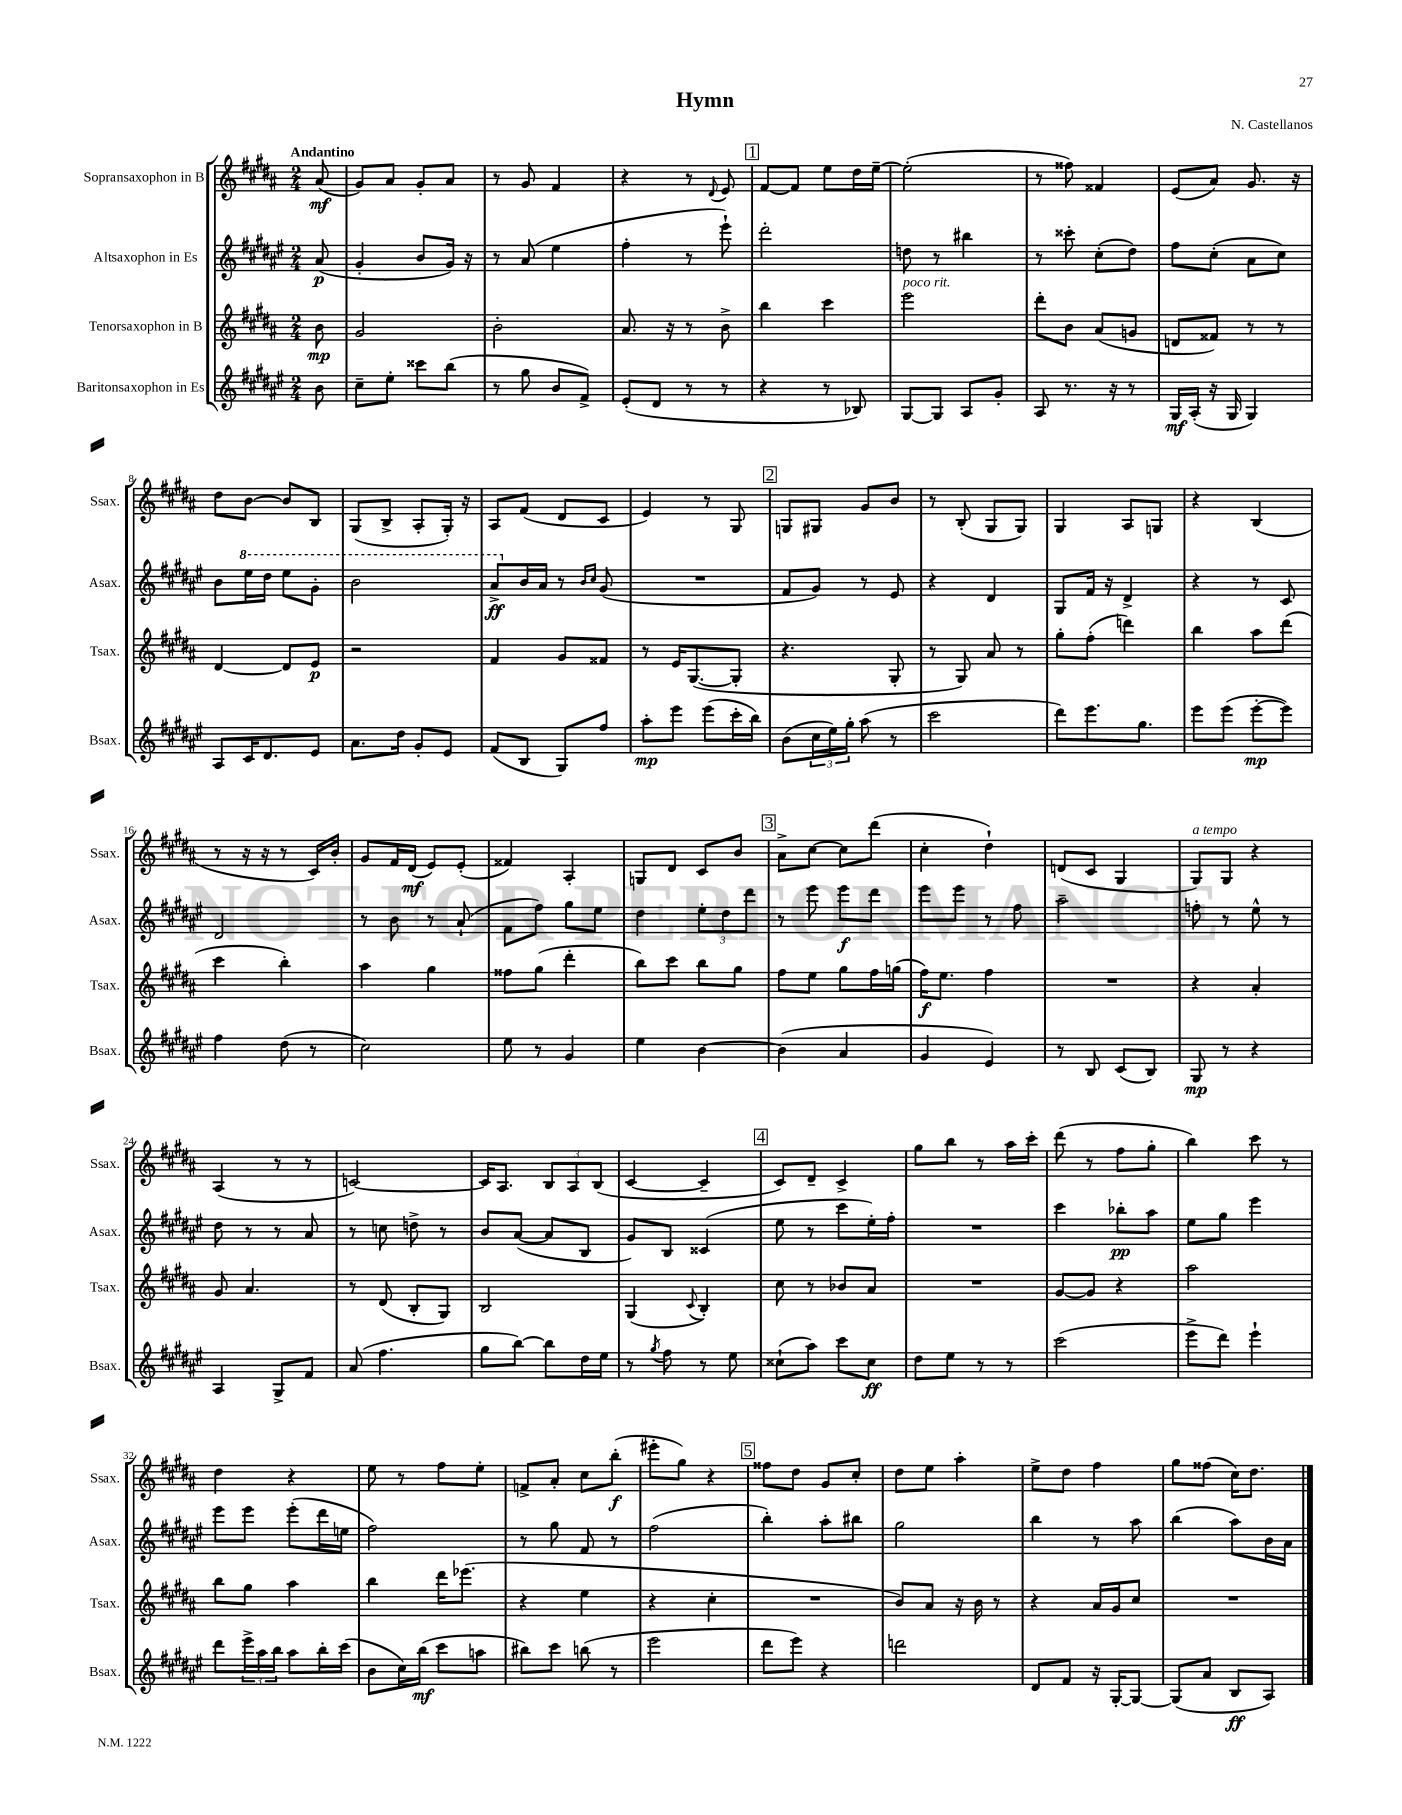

**kern	**dynam	**kern	**dynam	**kern	**dynam	**kern	**dynam
*part4	*part4	*part3	*part3	*part2	*part2	*part1	*part1
*staff4	*staff4	*staff3	*staff3	*staff2	*staff2	*staff1	*staff1
*I"Baritonsaxophon in Es	*	*I"Tenorsaxophon in B	*	*I"Altsaxophon in Es	*	*I"Sopransaxophon in B	*
*I'Bsax.	*	*I'Tsax.	*	*I'Asax.	*	*I'Ssax.	*
*clefG2	*	*clefG2	*	*clefG2	*	*clefG2	*
*k[f#c#g#d#a#e#]	*	*k[f#c#g#d#a#]	*	*k[f#c#g#d#a#e#]	*	*k[f#c#g#d#a#]	*
*M2/4	*	*M2/4	*	*M2/4	*	*M2/4	*
=	=	=	=	=	=	=	=
!	!	!	!	!	!	!LO:TX:a:B:t=Andantino	!
8b\	.	8b\	mp	(8a#/	p	(8a#/	mf
=1	=1	=1	=1	=1	=1	=1	=1
8cc#~\L	.	2g#/	.	4g#'/	.	8g#/L)	.
8ee#'\J	.	.	.	.	.	8a#/J	.
8ccc##X\L	.	.	.	8b/L	.	8g#'/L	.
(8bb\J	.	.	.	16g#/Jk)	.	8a#/J	.
.	.	.	.	16r	.	.	.
=2	=2	=2	=2	=2	=2	=2	=2
8r	.	2b'\	.	8r	.	8r	.
8gg#\	.	.	.	(8a#/	.	8g#/	.
8b/L	.	.	.	4ee#\	.	4f#/	.
8f#^/J)	.	.	.	.	.	.	.
=3	=3	=3	=3	=3	=3	=3	=3
(8e#'/L	.	8.a#/	.	4ff#'\	.	4r	.
8d#/J	.	.	.	.	.	.	.
.	.	16r	.	.	.	.	.
8r	.	8r	.	8r	.	8r	.
.	.	.	.	.	.	8qqd#/	.
8r	.	8b^\	.	8eee#`\)	.	8e/	.
!!LO:REH:place=s1:t=1
=4	=4	=4	=4	=4	=4	=4	=4
4r	.	4bb\	.	2ddd#'\	.	[8f#/L	.
.	.	.	.	.	.	8f#/J]	.
8r	.	4ccc#\	.	.	.	8ee\L	.
8B-X/)	.	.	.	.	.	16dd#\L	.
.	.	.	.	.	.	[16ee~\JJ	.
=5	=5	=5	=5	=5	=5	=5	=5
!	!	!LO:TX:a:i:t=poco rit.	!	!	!	!	!
[8G#/L	.	2eee\	.	8ddn\	.	(2ee'\]	.
8G#/J]	.	.	.	8r	.	.	.
8A#/L	.	.	.	4bb#X\	.	.	.
8g#'/J	.	.	.	.	.	.	.
=6	=6	=6	=6	=6	=6	=6	=6
8A#/	.	8ddd#'\L	.	8r	.	8r	.
8.r	.	8b\J	.	8ccc##X'\	.	8ff##X\)	.
.	.	(8a#/L	.	(8cc#'\L	.	4f##X/	.
16r	.	.	.	.	.	.	.
8r	.	8gn/J	.	8dd#\J)	.	.	.
=7	=7	=7	=7	=7	=7	=7	=7
16G#/LL	mf	8dn/L	.	8ff#\L	.	(8e/L	.
(16A#'/JJ	.	.	.	.	.	.	.
16r	.	8f##X/J)	.	(8cc#'\J	.	8a#/J)	.
16G#/	.	.	.	.	.	.	.
4G#/)	.	8r	.	8a#\L	.	8.g#/	.
.	.	8r	.	8cc#\J)	.	.	.
.	.	.	.	.	.	16r	.
!!LO:LB:g=z
=8	=8	=8	=8	=8	=8	=8	=8
8A#/L	.	[4d#/	.	8b\L	.	8dd#\L	.
*	*	*	*	*8va	*	*	*
16c#/K	.	.	.	16eee#\L	.	[8b\J	.
8.d#/	.	.	.	16ddd#\JJ	.	.	.
.	.	8d#/L]	.	8eee#\L	.	8b/L]	.
8e#/J	.	8e/J	p	8gg#'\J	.	8B/J	.
=9	=9	=9	=9	=9	=9	=9	=9
8.a#\L	.	2r	.	2bb\	.	(8G#/L	.
.	.	.	.	.	.	8B^/J	.
16dd#\Jk	.	.	.	.	.	.	.
8g#'/L	.	.	.	.	.	8A#'/L	.
8e#/J	.	.	.	.	.	16G#'/Jk)	.
.	.	.	.	.	.	16r	.
=10	=10	=10	=10	=10	=10	=10	=10
(8f#/L	.	4f#/	.	8aa#^/L	ff	8A#/L	.
*	*	*	*	*X8va	*	*	*
8B/J	.	.	.	16b/L	.	(8f#/J	.
.	.	.	.	16a#/JJ	.	.	.
8G#/L)	.	8g#/L	.	8r	.	8d#/L	.
.	.	.	.	16qqb/LL	.	.	.
.	.	.	.	16qqcc#/JJ	.	.	.
8ff#/J	.	8f##X/J	.	(8g#/	.	8c#/J	.
=11	=11	=11	=11	=11	=11	=11	=11
8aa#'\L	mp	8r	.	2r	.	4e/)	.
8eee#\J	.	16e/KL	.	.	.	.	.
.	.	([8.G#/	.	.	.	.	.
(8eee#\L	.	.	.	.	.	8r	.
16ccc#'\L	.	8G#'/J]	.	.	.	8G#/	.
16bb\JJ)	.	.	.	.	.	.	.
!!LO:REH:place=s1:t=2
=12	=12	=12	=12	=12	=12	=12	=12
(8b\L	.	4.r	.	8f#/L	.	8Gn/L	.
24cc#\L	.	.	.	8g#/J)	.	8G#X/J	.
24ee#\)	.	.	.	.	.	.	.
24gg#'\JJ	.	.	.	.	.	.	.
(8aa#\	.	.	.	8r	.	8g#/L	.
8r	.	8G#'/	.	8e#/	.	8b/J	.
=13	=13	=13	=13	=13	=13	=13	=13
2ccc#\	.	8r	.	4r	.	8r	.
.	.	8G#/)	.	.	.	(8B'/	.
.	.	8a#/	.	4d#/	.	8G#/L	.
.	.	8r	.	.	.	8G#/J)	.
=14	=14	=14	=14	=14	=14	=14	=14
8ddd#\L)	.	8gg#'\L	.	8G#/L	.	4G#/	.
8.eee#\	.	(8ff#'\J	.	16f#/Jk	.	.	.
.	.	.	.	16r	.	.	.
.	.	4dddn\)	.	4d#^/	.	8A#/L	.
8.gg#\J	.	.	.	.	.	.	.
.	.	.	.	.	.	8Gn/J	.
=15	=15	=15	=15	=15	=15	=15	=15
8eee#\L	.	4bb\	.	4r	.	4r	.
(8eee#\J	.	.	.	.	.	.	.
[8eee#'\L	mp	8aa#\L	.	8r	.	(4B/	.
8eee#\J])	.	(8ddd#\J	.	8c#/	.	.	.
!!LO:LB:g=z
=16	=16	=16	=16	=16	=16	=16	=16
4ff#\	.	4ccc#\	.	2d#/	.	8r	.
.	.	.	.	.	.	16r	.
.	.	.	.	.	.	16r	.
(8dd#\	.	4bb'\)	.	.	.	8r	.
8r	.	.	.	.	.	16c#/LL)	.
.	.	.	.	.	.	16b'/JJ	.
=17	=17	=17	=17	=17	=17	=17	=17
2cc#\)	.	4aa#\	.	8r	.	8g#/L	.
.	.	.	.	8b\	.	16f#/L	.
.	.	.	.	.	.	(16d#/JJ	mf
.	.	4gg#\	.	8r	.	8e/L)	.
.	.	.	.	(8a#`/	.	(8e'/J	.
=18	=18	=18	=18	=18	=18	=18	=18
8ee#\	.	8ff##X\L	.	8f#\L	.	4f##X/)	.
8r	.	(8gg#\J	.	8ff#\J)	.	.	.
4g#/	.	4ddd#'\	.	8gg#\L	.	4A#'/	.
.	.	.	.	8ee#\J	.	.	.
=19	=19	=19	=19	=19	=19	=19	=19
4ee#\	.	8bb\L)	.	4dd#\	.	8Gn/L	.
.	.	8ccc#\J	.	.	.	8d#/J	.
[4b\	.	8bb\L	.	12ee#'\L	.	8c#/L	.
.	.	.	.	12dd#\	.	.	.
.	.	8gg#\J	.	.	.	8b/J	.
.	.	.	.	12ddd#\J	.	.	.
!!LO:REH:place=s1:t=3
=20	=20	=20	=20	=20	=20	=20	=20
(4b\]	.	8ff#\L	.	8r	.	8a#^\L	.
.	.	8ee\J	.	8eee#\	.	[8cc#\J	.
4a#/	.	8gg#\L	.	8eee#\L	f	8cc#\L]	.
.	.	16ff#\L	.	8ddd#\J	.	(8ddd#\J	.
.	.	(16ggn\JJ	.	.	.	.	.
=21	=21	=21	=21	=21	=21	=21	=21
4g#/	.	16ff#\KL)	f	8eee#\L	.	4cc#'\	.
.	.	8.ee\J	.	.	.	.	.
.	.	.	.	8eee#\J	.	.	.
4e#/)	.	4ff#\	.	8r	.	4dd#`\)	.
.	.	.	.	8ff#\	.	.	.
=22	=22	=22	=22	=22	=22	=22	=22
8r	.	2r	.	2aa#~\	.	(8dn/L	.
8B/	.	.	.	.	.	8c#/J	.
(8c#/L	.	.	.	.	.	4G#/	.
8B/J)	.	.	.	.	.	.	.
=23	=23	=23	=23	=23	=23	=23	=23
!	!	!	!	!	!	!LO:TX:a:i:t=a tempo	!
8G#/	mp	4r	.	8ffn'\	.	8G#/L)	.
8r	.	.	.	8r	.	8G#/J	.
4r	.	4a#'/	.	8ee#^^\	.	4r	.
.	.	.	.	8r	.	.	.
!!LO:LB:g=z
=24	=24	=24	=24	=24	=24	=24	=24
4A#/	.	8g#/	.	8dd#\	.	(4A#/	.
.	.	4.a#/	.	8r	.	.	.
8G#^/L	.	.	.	8r	.	8r	.
8f#/J	.	.	.	8a#/	.	8r	.
=25	=25	=25	=25	=25	=25	=25	=25
(8a#/	.	8r	.	8r	.	[2cn/)	.
4.ff#\	.	(8d#/	.	8ccn\	.	.	.
.	.	8B'/L	.	8ddn^\	.	.	.
.	.	8G#/J)	.	8r	.	.	.
=26	=26	=26	=26	=26	=26	=26	=26
8gg#\L	.	2B/	.	8b/L	.	16c/KL]	.
.	.	.	.	.	.	8.A#/J	.
[8bb\J)	.	.	.	([8a#/J	.	.	.
8bb\L]	.	.	.	8a#/L]	.	12B/L	.
.	.	.	.	.	.	12A#/	.
16dd#\L	.	.	.	8B/J	.	.	.
.	.	.	.	.	.	(12B/J	.
16ee#\JJ	.	.	.	.	.	.	.
=27	=27	=27	=27	=27	=27	=27	=27
8r	.	(4G#/	.	8g#/L)	.	[4c#/	.
8qgg#/	.	.	.	.	.	.	.
8ff#\	.	.	.	8B/J	.	.	.
.	.	8qqc#/	.	.	.	.	.
8r	.	4B'/)	.	(4c##X/	.	4c#~/]	.
8ee#\	.	.	.	.	.	.	.
!!LO:REH:place=s1:t=4
=28	=28	=28	=28	=28	=28	=28	=28
(8cc##X`\L	.	8cc#\	.	8ee#\	.	8c#/L)	.
8aa#\J)	.	8r	.	8r	.	8d#~/J	.
8ccc#\L	.	8b-X/L	.	8ccc#\L	.	4c#^/	.
8cc##\J	ff	8a#/J	.	16ee#'\L)	.	.	.
.	.	.	.	16ff#'\JJ	.	.	.
=29	=29	=29	=29	=29	=29	=29	=29
8dd#\L	.	2r	.	2r	.	8gg#\L	.
8ee#\J	.	.	.	.	.	8bb\J	.
8r	.	.	.	.	.	8r	.
8r	.	.	.	.	.	16aa#\LL	.
.	.	.	.	.	.	16ccc#'\JJ	.
=30	=30	=30	=30	=30	=30	=30	=30
(2ccc#\	.	[8g#/L	.	4ccc#\	.	(8ddd#\	.
.	.	8g#/J]	.	.	.	8r	.
.	.	4r	.	8bb-X'\L	pp	8ff#\L	.
.	.	.	.	8aa#\J	.	8gg#'\J	.
=31	=31	=31	=31	=31	=31	=31	=31
8eee#^\L	.	2aa#\	.	8ee#\L	.	4bb\)	.
8ddd#\J)	.	.	.	8gg#\J	.	.	.
4eee#`\	.	.	.	4eee#\	.	8ccc#\	.
.	.	.	.	.	.	8r	.
!!LO:LB:g=z
=32	=32	=32	=32	=32	=32	=32	=32
8ddd#\L	.	8bb\L	.	8eee#\L	.	4dd#\	.
24eee#^\L	.	8gg#\J	.	8eee#\J	.	.	.
24aa#\	.	.	.	.	.	.	.
24bb\JJ	.	.	.	.	.	.	.
8aa#\L	.	4aa#\	.	(8eee#'\L	.	4r	.
16bb'\L	.	.	.	16ddd#\L	.	.	.
(16ccc#\JJ	.	.	.	16een\JJ	.	.	.
=33	=33	=33	=33	=33	=33	=33	=33
8b\L	.	4bb\	.	2ff#\)	.	8ee\	.
16cc#\L)	.	.	.	.	.	8r	.
(16bb\JJ	mf	.	.	.	.	.	.
8ccc#\L	.	16ddd#\KL	.	.	.	8ff#\L	.
.	.	(8.eee-X\J	.	.	.	.	.
8aan\J	.	.	.	.	.	8ee'\J	.
=34	=34	=34	=34	=34	=34	=34	=34
8bb#X\L)	.	4r	.	8r	.	8fn^/L	.
8ccc#\J	.	.	.	8gg#\	.	8a#'/J	.
(8bbn\	.	4ee\	.	8f#/	.	8cc#\L	.
8r	.	.	.	8r	.	(8bb'\J	f
=35	=35	=35	=35	=35	=35	=35	=35
2eee#\	.	4r	.	(2ff#\	.	8eee#X'\L	.
.	.	.	.	.	.	8gg#\J)	.
.	.	4cc#'\	.	.	.	4r	.
!!LO:REH:place=s1:t=5
=36	=36	=36	=36	=36	=36	=36	=36
8ddd#\L	.	2r	.	4bb'\)	.	8ff##X\L	.
8eee#\J)	.	.	.	.	.	8dd#\J	.
4r	.	.	.	8aa#'\L	.	8g#/L	.
.	.	.	.	8bb#X\J	.	8cc#'/J	.
=37	=37	=37	=37	=37	=37	=37	=37
2dddn\	.	8b/L)	.	2gg#\	.	8dd#\L	.
.	.	8a#/J	.	.	.	8ee\J	.
.	.	16r	.	.	.	4aa#'\	.
.	.	16b\	.	.	.	.	.
.	.	8r	.	.	.	.	.
=38	=38	=38	=38	=38	=38	=38	=38
8d#/L	.	4r	.	4bb\	.	8ee^\L	.
8f#/J	.	.	.	.	.	8dd#\J	.
16r	.	16a#/LL	.	8r	.	4ff#\	.
[16G#'/KL	.	16g#/J	.	.	.	.	.
8G#/J_	.	8cc#/J	.	8aa#\	.	.	.
=39	=39	=39	=39	=39	=39	=39	=39
(8G#/L]	.	2r	.	(4bb\	.	8gg#\L	.
8a#/J	.	.	.	.	.	(8ff##X\J	.
8B/L	ff	.	.	8aa#\L)	.	16cc#\KL)	.
.	.	.	.	.	.	8.dd#\J	.
8A#/J)	.	.	.	16b\L	.	.	.
.	.	.	.	16a#\JJ	.	.	.
==	==	==	==	==	==	==	==
*-	*-	*-	*-	*-	*-	*-	*-
